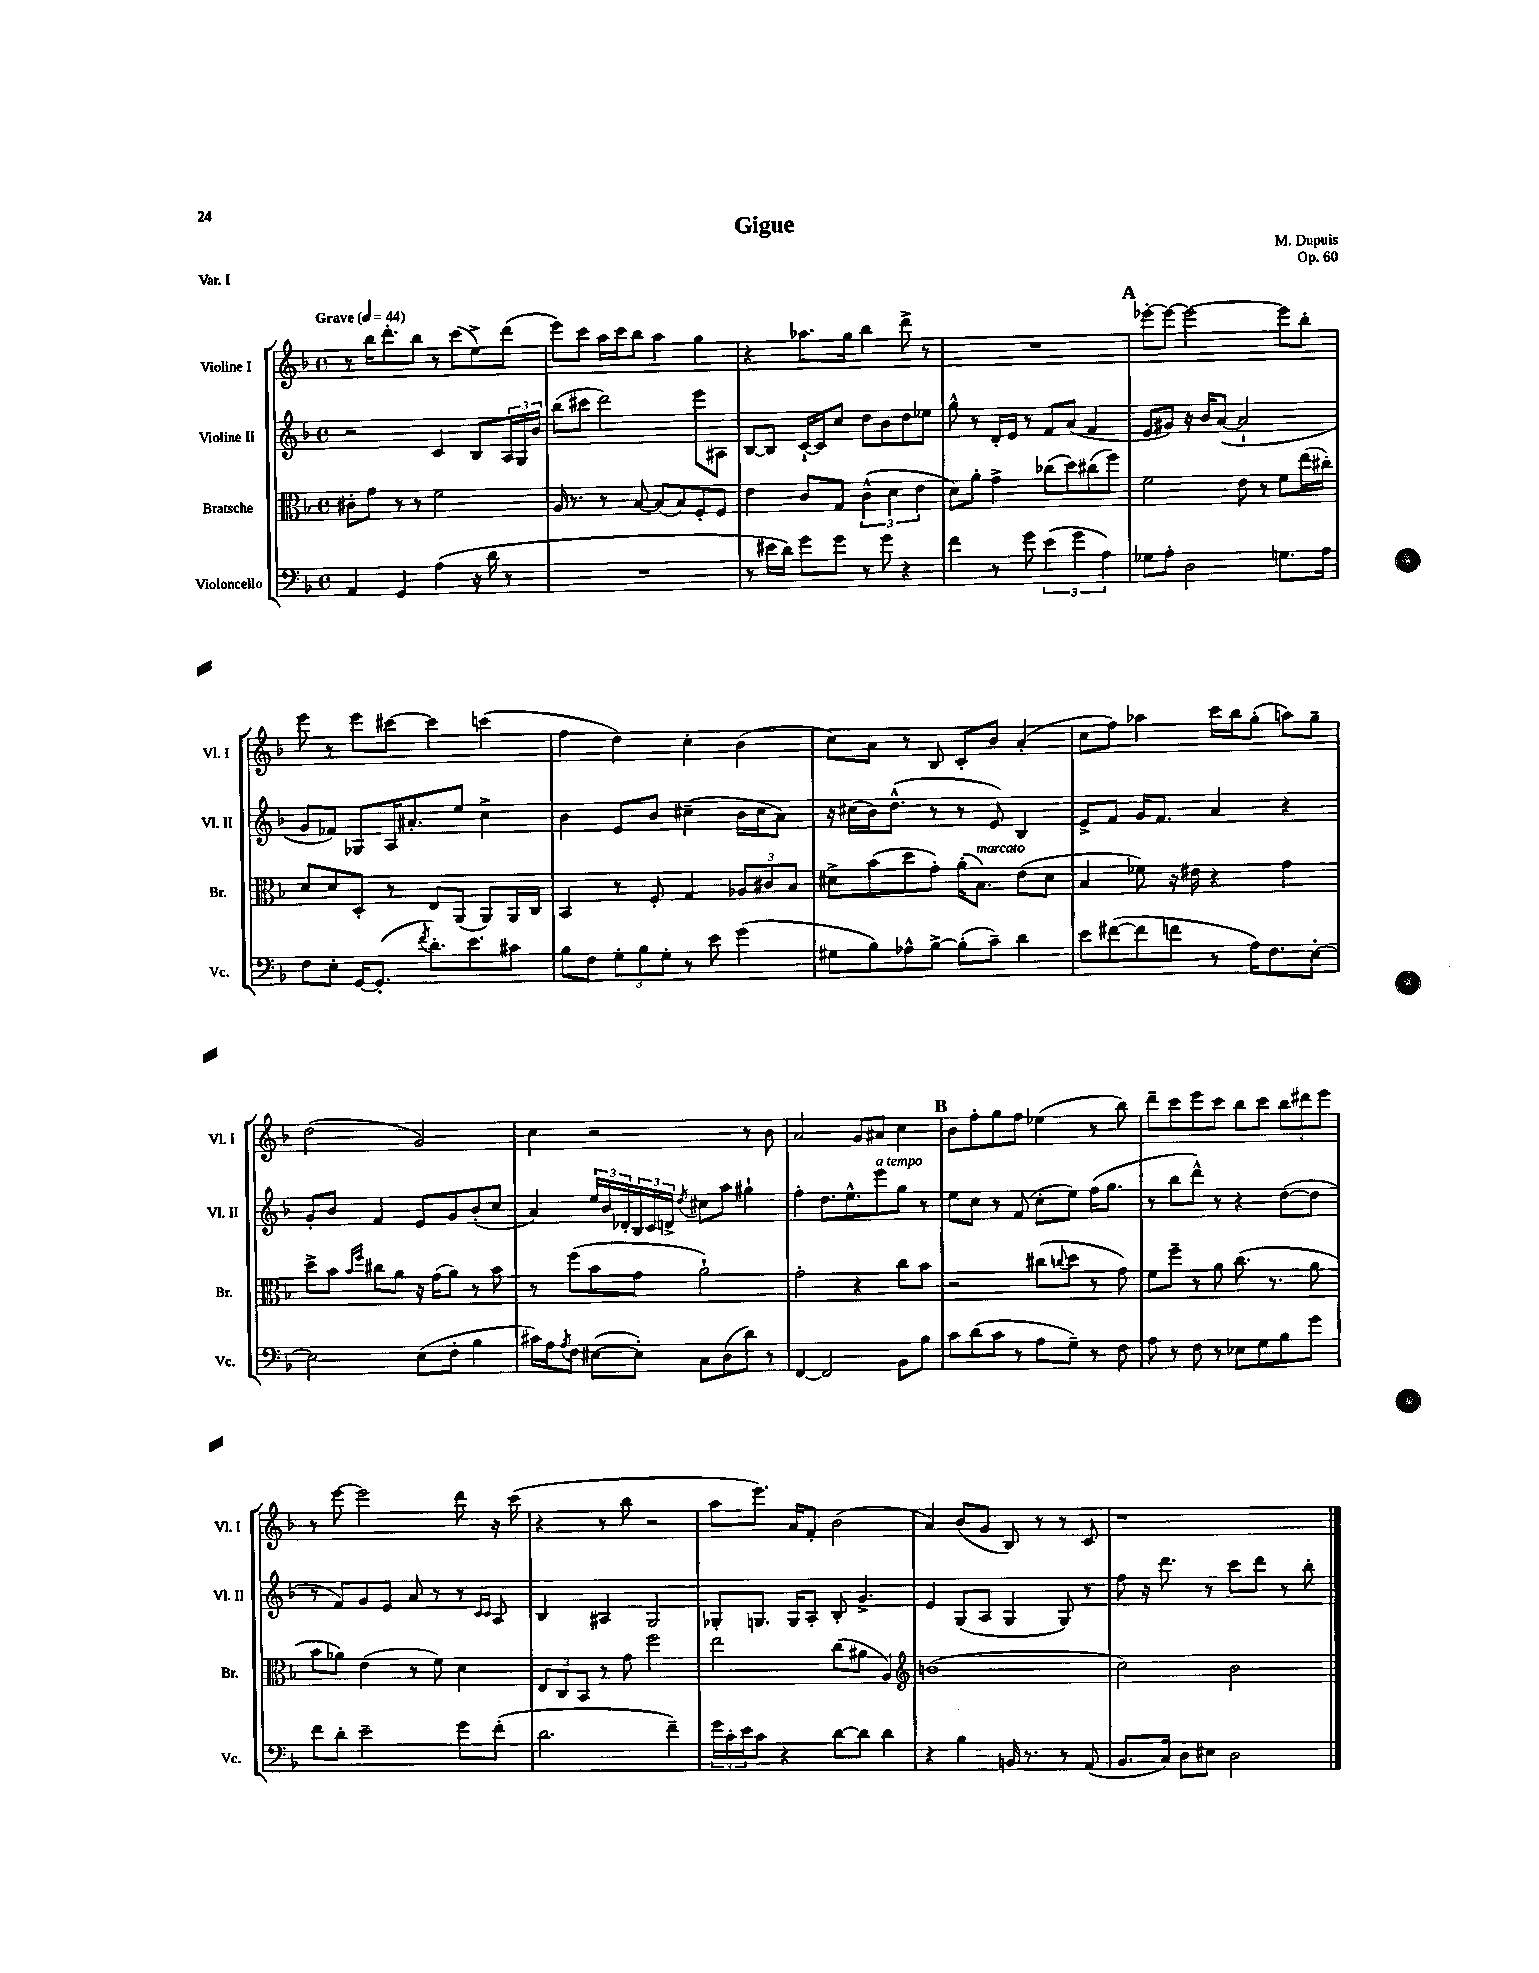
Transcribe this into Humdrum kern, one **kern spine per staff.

**kern	**kern	**kern	**kern
*staff4	*staff3	*staff2	*staff1
*clefF4	*clefC3	*clefG2	*clefG2
*k[b-]	*k[b-]	*k[b-]	*k[b-]
*M4/4	*M4/4	*M4/4	*M4/4
*met(c)	*met(c)	*met(c)	*met(c)
*MM44	*MM44	*MM44	*MM44
4AA	8c#'	2r	8r
.	8g	.	16bb-
.	.	.	8.ddd'
4GG	8r	.	.
.	8r	.	8bb-
(4A	2f	4c	8r
.	.	.	(8ccc
16r	.	8B-	8ee^)
16d	.	.	.
8r	.	24A	(8ddd
.	.	24G	.
.	.	24b-	.
=	=	=	=
1r	16A	(8bb-	8eee)
.	8.r	.	.
.	.	8ccc#	8ccc
.	8r	2ddd)	16aa
.	.	.	16ccc
.	[8B-	.	8bb-
.	(8B-]	.	4aa
.	8B-)	.	.
.	8F'	8eee	4gg
.	8F	8A#	.
=	=	=	=
8r	4e	[8B-	4r
16e#	.	8B-]	.
16d)	.	.	.
8g	8c	[16c`	8.aa-
.	.	16c]	.
8g	8G	8cc	.
.	.	.	16gg
8r	(6c^^	8dd	4bb-
8g	.	8b-	.
.	6d	.	.
4r	.	8dd	8ddd^
.	6e	.	.
.	.	8ee-	8r
=	=	=	=
4f	8d)	8gg^^	1r
.	8a'	8r	.
8r	4g^	16d'	.
.	.	16e	.
8g	.	8r	.
(6e	(8cc-	8f	.
.	8dd)	(8a	.
6g	.	.	.
.	(8cc#	4f	.
6A)	.	.	.
.	8ff)	.	.
=	=	=	=
8G-	2f	8e	[8eee-'
8A'	.	8g#)	8eee-_
2D	.	16r	2eee-_
.	.	16b-	.
.	.	([8a	.
.	8e	2a`]	.
.	8r	.	.
8.G	8f	.	8eee-]
.	(16ee	.	8bb-'
16A	16cc#')	.	.
=	=	=	=
8F	8d	8g	8eee
8E'	8d	8f-)	8r
[16GG	8D'	8G-	8eee
(8.GG']	.	.	.
.	8r	16A	[8ccc#
.	.	8.a#'	.
8qf	.	.	.
8.d')	8E	.	4ccc#]
.	(8AA	8ee	.
8.e	.	.	.
.	8AA)	4cc^	(4ccc
8c#	16AA	.	.
.	16C	.	.
=	=	=	=
8B-	4BB-	4b-	4ff
8F	.	.	.
12G'	8r	8e	4dd)
12B-	.	.	.
.	8F'	8b-	.
12G'	.	.	.
8r	4G	(4cc#~	4cc'
8e	.	.	.
(4g	12A-	16b-	(4b-
.	.	16cc#	.
.	12c#	.	.
.	.	8a)	.
.	12B-	.	.
=	=	=	=
8G#	8d#^	16r	8cc)
.	.	(16cc#	.
8B-)	(8b-	16b-)	8a
.	.	(8.dd^^	.
8A-^^	8dd	.	8r
[8B-^	8g')	8r	8B-
(8B-']	(16a'	8r	8c'
.	8.B-)	.	.
8c~)	.	8e)	8b-
4d	(8e	4B-	(4a'
.	8d#	.	.
=	=	=	=
8e	4B-	8e^	8cc
([8f#	.	8f	8ff)
8f#]	8f-)	16g	4aa-
.	.	8.f	.
8f	16r	.	.
.	16e#	.	.
8r	4r	4a	16ccc
.	.	.	16bb-
16A)	.	.	(8gg'
8.F	.	.	.
.	4g	4r	8aa)
[8E'	.	.	8gg~
=	=	=	=
2E]	8dd^	8g'	(2dd
.	8b-	8b-	.
.	16qqb-	.	.
.	16qqff	.	.
.	8cc#	4f	.
.	8a	.	.
(8E	16r	8e	2g)
.	(16g	.	.
8F'	8a)	8g	.
4B-	8r	(8b-'	.
.	8b-	8cc	.
=	=	=	=
16c#)	8r	4a)	4cc
16A	.	.	.
8qA	.	.	.
8F	(8ff	.	.
([8E#	8b-	24ee	2r
.	.	24b-	.
.	.	24d-'	.
8E#'])	8g	24B-	.
.	.	24c	.
.	.	24d^	.
.	.	8qdd	.
8C	2a`)	8cc#	.
(8D	.	8aa	.
8d)	.	4gg#`	8r
8r	.	.	8b-
=	=	=	=
[4FF	2g'	4ff'	2a
2FF]	.	8.dd	.
.	.	8.ee^^	.
.	4r	.	8g
.	.	8eee	8a#
8BB-	8cc	8gg	4cc
8B-	8b-	8r	.
=	=	=	=
8c	2r	8ee	8b-
(8d	.	8cc	8ff'
8c	.	8r	8gg
8r	.	(8f	8ff
8A	(8cc#	8cc'	(4ee-
.	8qqcc	.	.
8G~)	8dd	8ee)	.
8r	8r	(16ff	8r
.	.	8.gg	.
8F	8g)	.	8bb-)
=	=	=	=
8A	8f	8r	8ddd~
8r	8ff~	8bb-	8ccc
8F	8r	8ddd^^)	8eee
8r	8a	8r	8ccc
8E-	(8.cc	4r	8bb-
8G	.	.	8ccc
.	8.r	.	.
8B-	.	([8dd	12bb-
.	.	.	12ddd#
8g	8a	8dd]	.
.	.	.	12eee
=	=	=	=
8f	8b-	8r	8r
8d'	8a-)	8f)	[8eee
2e~	(4e	8g	2eee]
.	.	8e	.
.	8r	8a	.
.	8f)	8r	.
8g	4d	8r	8ddd
.	.	16qqc	.
.	.	16qqc	.
(8f'	.	8A	16r
.	.	.	(16ccc
=	=	=	=
2.d	12E	4B-	4r
.	12C	.	.
.	12BB-	.	.
.	8r	4A#	8r
.	8g	.	8bb-
.	2ff	2G	2r
4f~)	.	.	.
=	=	=	=
24g	2ee	8G-'	8aa
24c'	.	.	.
24e	.	.	.
8c	.	8.G	8.eee)
4r	.	.	.
.	.	16G	16a
.	.	8A'	8f'
[8d	(8cc	8B-'	(2b-
8d]	8a#	4.g^	.
4d	4A)	.	.
=	=	=	=
*	*clefG2	*	*
4r	(1b	4e	4a)
4B-	.	(8G	(8b-
.	.	8A	8g
16BB	.	4G	8B-)
8.r	.	.	.
.	.	.	8r
8r	.	8G)	8r
(8AA	.	8r	8c
=	=	=	=
8.BB-	2cc)	8ff	1r
.	.	16r	.
16C)	.	8.ddd	.
8D	.	.	.
8E#	.	8r	.
2D	2b-	8ccc	.
.	.	8ddd	.
.	.	8r	.
.	.	8bb-'	.
==	==	==	==
*-	*-	*-	*-
